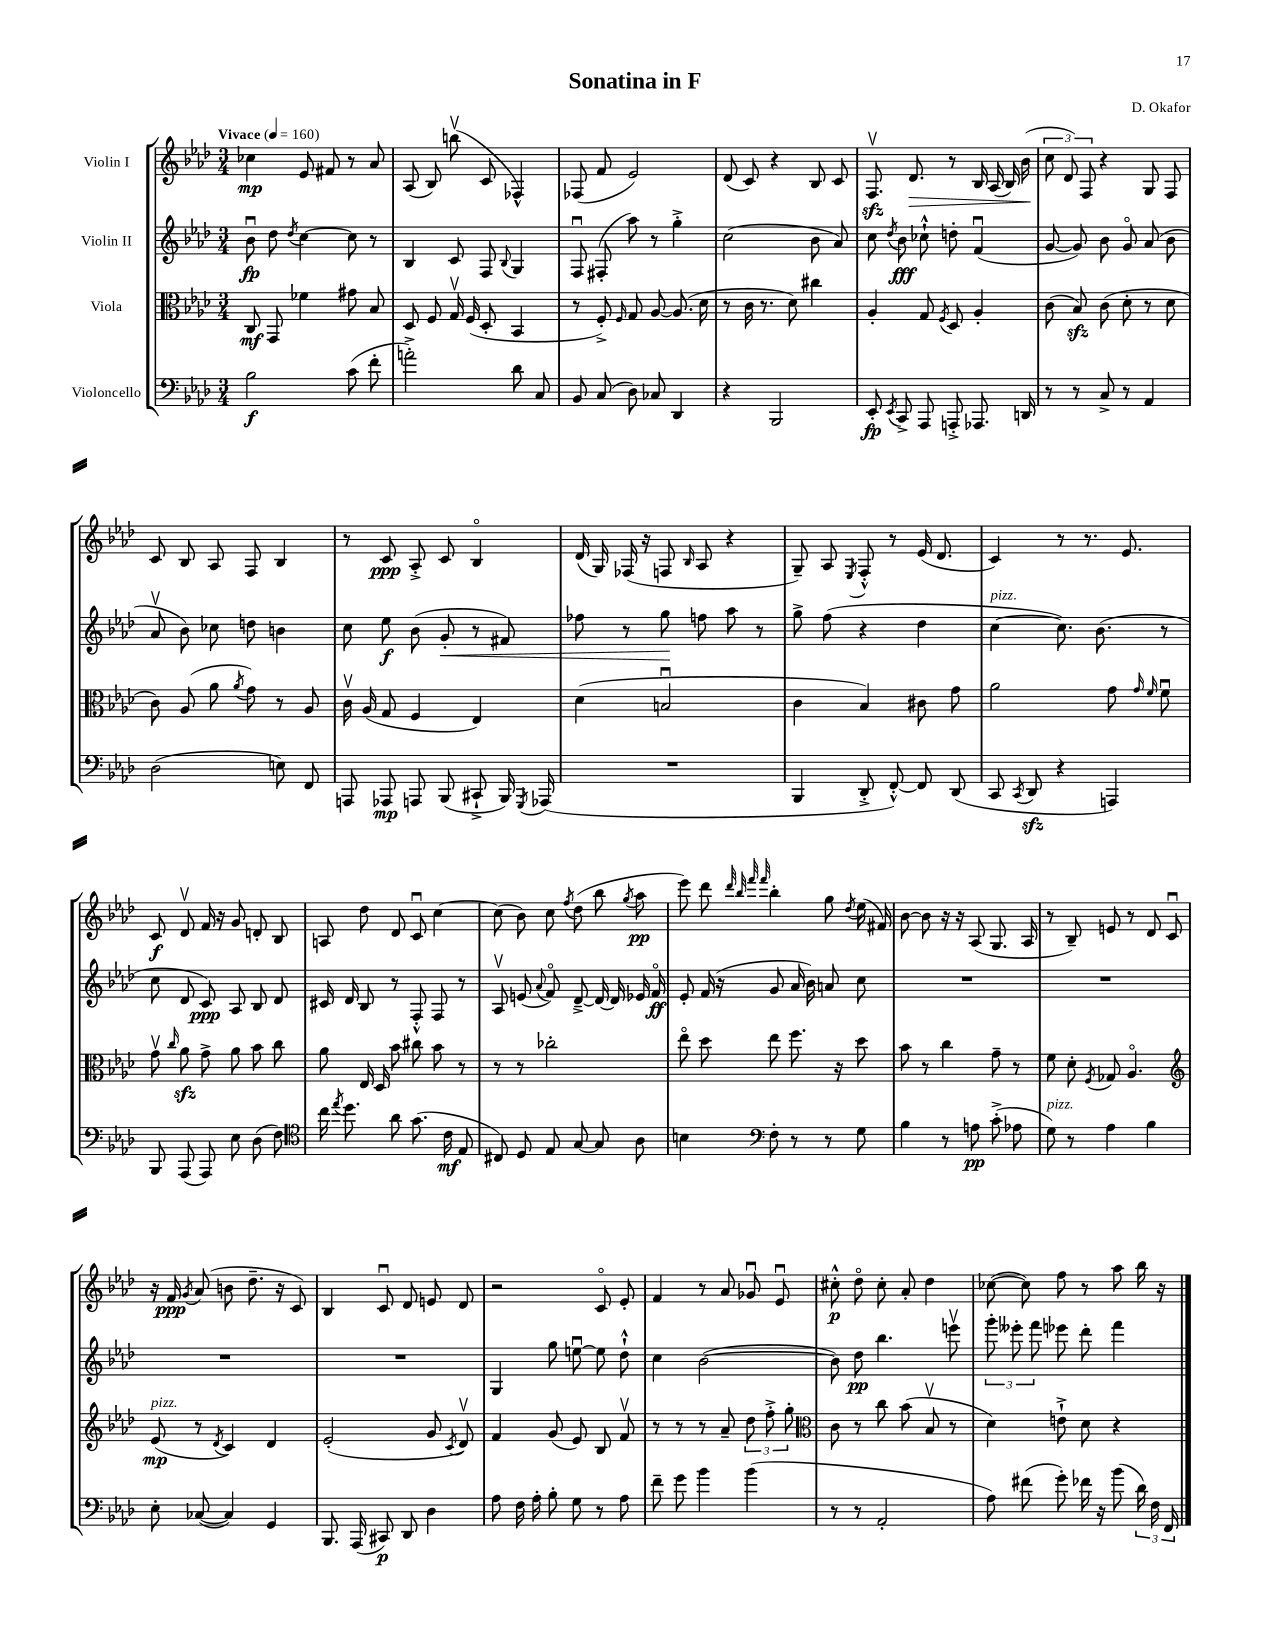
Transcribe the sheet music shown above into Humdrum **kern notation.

**kern	**kern	**kern	**kern
*staff4	*staff3	*staff2	*staff1
*clefF4	*clefC3	*clefG2	*clefG2
*k[b-e-a-d-]	*k[b-e-a-d-]	*k[b-e-a-d-]	*k[b-e-a-d-]
*M3/4	*M3/4	*M3/4	*M3/4
*MM160	*MM160	*MM160	*MM160
2B-\	8C/	8b-u\	4cc-\
.	8GG/	8dd-\	.
.	.	8qdd-/	.
.	4f-\	[4cc\	8e-/
.	.	.	8f#/
(8c\	8g#\	8cc\]	8r
8f'\	8B-/	8r	8a-/
=	=	=	=
2a'^\)	8D-/	4B-/	(8A-/
.	8F/	.	8B-/)
.	16Gv/	8c/	(8bbv\
.	(16F/	.	.
.	8D-'/	8F/	8c/
.	.	8qqB-/	.
8d-\	4BB-/	4G/	4F-^^/)
8C/	.	.	.
=	=	=	=
8BB-/	8r	8Fu/	(8F-/
(8C/	8F'^/)	(8F#'/	8f/
.	16qqF/	.	.
8D-\)	8G/	8aa-\)	2e-/)
8C-/	[8A-/	8r	.
4DD-/	(8.A-/]	4gg'^\	.
.	16d-\	.	.
=	=	=	=
4r	8r	(2cc\	(8d-/
.	16c\	.	8c/)
.	8.r	.	.
2BBB-/	.	.	4r
.	8d-\)	.	.
.	4cc#\	8b-\	8B-/
.	.	8a-/)	8c/
=	=	=	=
8EE-'/	4A-'/	8cc\	8.Fv/
8qEE-/	.	8qdd-/	.
8CC^/	.	8b-\	.
.	.	.	8.d-/
8AAA-/	8G/	8cc-`^^\	.
.	8qF/	.	.
8AAA'^/	8D-/	8dd'\	8r
8.AAA-/	4A-'/	(4fu/	16B-/
.	.	.	(16A-/
.	.	.	16B-/)
16DD/	.	.	(16b-\
=	=	=	=
8r	(8c\	[8g/	12cc\
.	.	.	12d-/)
8r	8B-/)	8g/])	.
.	.	.	12F/
8C^/	(8c\	8b-\	4r
8r	8d-'\	8go/	.
4AA-/	8r	(8a-/	8G/
.	8d-\	8b-\	8F/
=	=	=	=
(2D-\	8c\)	8a-v/	8c/
.	(8A-/	8b-\)	8B-/
.	8a-\	8cc-\	8A-/
.	8qa-/	.	.
.	8g\)	8dd\	8F/
8E\)	8r	4b\	4B-/
8FF/	8A-/	.	.
=	=	=	=
8AAA/	16cv\	8cc\	8r
.	(16A-/	.	.
8AAA-/	8G/	8ee-\	8c/
8AAA/	4F/	(8b-\	8A-'^/
(8BBB-/	.	8g'/	8c/
8CC#`^/	4E-/)	8r	4B-o/
16BBB-/)	.	8f#/)	.
8qGGG/	.	.	.
(16AAA-/	.	.	.
=	=	=	=
2.r	(4d-\	8ff-\	(16d-/
.	.	.	16G/)
.	.	8r	(16F-/
.	.	.	16r
.	2Bu/	8gg\	8F/
.	.	.	16qqB-/
.	.	8ff\	8A-/
.	.	8aa-\	4r
.	.	8r	.
=	=	=	=
4BBB-/	4c\	8gg^\	8G~/)
.	.	(8ff\	8A-/
.	.	.	8qE-/
8DD-'^/	4B-/)	4r	8F'^^/
[8FF'^^/)	.	.	8r
8FF/]	8c#\	4dd-\	(16e-/
.	.	.	8.d-/
(8DD-/	8g\	.	.
=	=	=	=
8CC/	2a-\	[4cc\	4c/)
8qCC/	.	.	.
8DD-/	.	.	.
4r	.	8.cc\])	8r
.	.	.	8.r
.	.	(8.b-\	.
4AAA/)	8g\	.	.
.	.	.	8.e-/
.	16qqg/	.	.
.	16qqf/	.	.
.	8fu\	8r	.
=	=	=	=
8BBB-/	8gv\	8cc\	8c/
.	16qqcc/	.	.
(8AAA-/	8a-\	8d-/	8d-v/
8AAA-/)	8g^\	8c/)	16f/
.	.	.	16r
8E-\	8a-\	8A-/	8g/
(8D-\	8b-\	8B-/	8d'/
8F\)	8cc\	8d-/	8B-/
=	=	=	=
*clefC4	*	*	*
16cc\	8a-\	16c#/	8A/
8qee-/	.	.	.
8.dd-\	.	16d-/	.
.	16E-/	8B-/	8dd-\
.	16D-/	.	.
8a-\	8b-\	8r	8d-/
(8.g\	8cc#\	8F'^^/	8cu/
.	8b-\	8F/	[4cc\
16c\	.	.	.
8E-/	8r	8r	.
=	=	=	=
8C#/)	8r	8A-v/	(8cc\]
8D-/	8r	(8e/	8b-\)
.	.	8qqa-/	.
8E-/	2cc-'\	8fo/)	8cc\
.	.	.	8qff/
[8G/	.	[8d-~^/	(8dd-\
8G/]	.	16d-/_	8bb-\
.	.	16d-/]	.
.	.	.	8qgg/
8A-\	.	16e-/	8aa-\
.	.	16fo/	.
=	=	=	=
4B\	8ee-o\	8e-'/	8eee-\)
.	8dd-\	(16f/	8ddd-\
.	.	16r	.
*clefF4	*	*	*
.	.	.	32qqddd-/
.	.	.	32qqbb-/
.	.	.	32qqfff/
.	.	.	32qqfff/
8F'\	8ee-\	8g/	4bb-'\
8r	8.ff\	16a-/	.
.	.	16b-\)	.
8r	.	8a/	8gg\
.	16r	.	.
.	.	.	8qdd-/
8G\	8dd-\	8cc\	(16ee-\
.	.	.	16f#/)
=	=	=	=
4B-\	8b-\	2.r	[8b-\
.	8r	.	8b-\]
8r	4cc\	.	16r
.	.	.	16r
8A\	.	.	(8A-/
(8c'^\	8g~\	.	8.G/
8A-\	8r	.	.
.	.	.	16A-/
=	=	=	=
8G\)	8f\	2.r	8r
8r	8d-'\	.	8B-~/)
.	8qF/	.	.
4A-\	8G-/	.	8e/
.	4.A-o/	.	8r
4B-\	.	.	8d-/
.	.	.	8cu/
=	=	=	=
*	*clefG2	*	*
8E-'\	(8e-/	2.r	16r
.	.	.	16f/
.	.	.	8qg/
([8C-/	8r	.	(8a-/
.	8qd-/	.	.
4C-/])	4c/)	.	8b\
.	.	.	8.dd-~\
4GG/	4d-/	.	.
.	.	.	16r
.	.	.	8c/)
=	=	=	=
8.BBB-/	(2e-'/	2.r	4B-/
(16AAA-/	.	.	.
8CC#/)	.	.	8cu/
8DD-/	.	.	8d-/
4D-\	8g/	.	8e/
.	8qc/	.	.
.	8d-v/)	.	8d-/
=	=	=	=
8A-\	4f/	4G/	2r
16F\	.	.	.
16A-'\	.	.	.
8B-'\	(8g/	8gg\	.
8G\	8e-/)	[8eeu\	.
8r	8B-/	8ee\]	8co/
8A-\	8fv/	8dd-`^^\	8e-'/
=	=	=	=
8f~\	8r	4cc\	4f/
8g\	8r	.	.
4b-\	8r	([2b-\	8r
.	8a-~/	.	8a-/
(4b-\	12dd-\	.	8g-u/
.	12ff'^\	.	.
.	.	.	8e-u/
.	12gg'\	.	.
=	=	=	=
*	*clefC3	*	*
8r	8c\	8b-\])	8cc#'^^\
8r	8r	8dd-\	8dd-o\
2AA-'/	8cc\	4.bb-\	8cc#'\
.	(8b-\	.	8a-'/
.	8B-v/	.	4dd-\
.	8r	8eeev\	.
=	=	=	=
8A-\)	4d-\)	12ggg'\	([8cc-\
.	.	12eee--'\	.
(8f#\	.	.	8cc-\])
.	.	12fff\	.
8g'\)	8e`^\	8eee-\	8ff\
16f-\	8d-\	8ddd-'\	8r
16r	.	.	.
(8b-\	4r	4fff\	8aa-\
24d-\)	.	.	16bb-\
24F\	.	.	.
.	.	.	16r
24FF/	.	.	.
==	==	==	==
*-	*-	*-	*-
